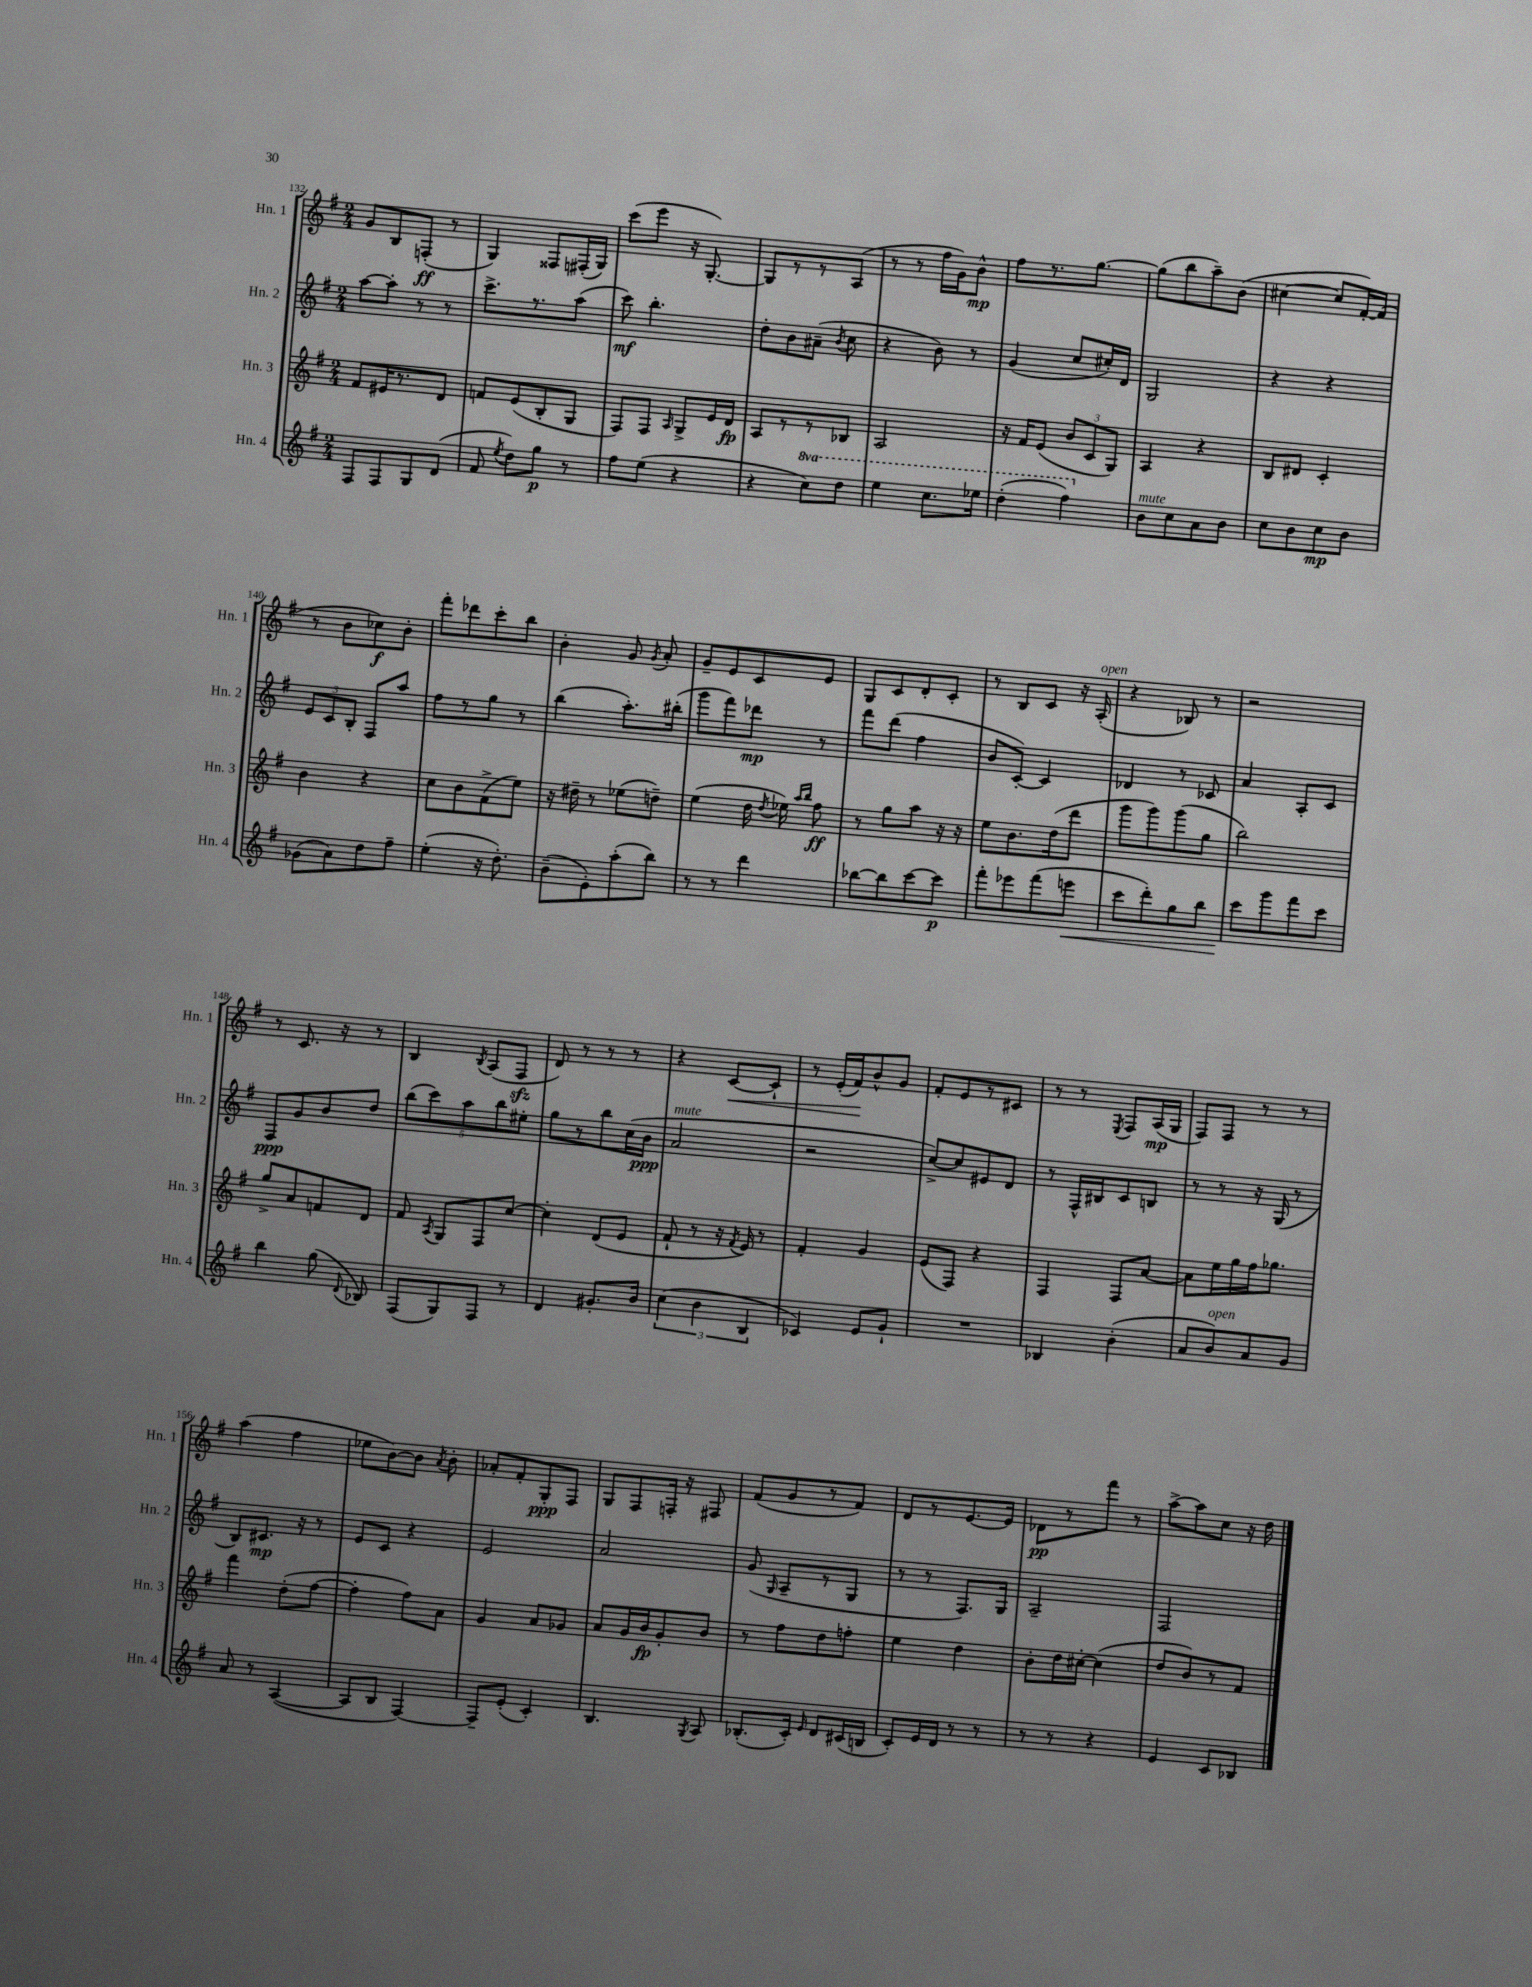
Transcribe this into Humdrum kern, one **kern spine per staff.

**kern	**kern	**kern	**kern
*staff4	*staff3	*staff2	*staff1
*clefG2	*clefG2	*clefG2	*clefG2
*k[f#]	*k[f#]	*k[f#]	*k[f#]
*M2/4	*M2/4	*M2/4	*M2/4
8F#/L	8f#/L	[8aa\L	8g/L
8F#/	16e#/K	8aa'\]J	8B/
.	8.r	.	.
8G/	.	8r	(8F'/J
(8d/J	8d/J	8r	8r
=	=	=	=
8f#/	8f/L	8.ccc^\L	4G/)
8qee/	.	.	.
8dd\L)	(8e/	.	.
.	.	8.r	.
8gg\J	8B'/	.	8F##/L
8r	8G/J	(8aa\J	(16F#'/L
.	.	.	16G/JJ)
=	=	=	=
8ff#\L	8F#/L)	8ccc\)	(8ccc\L
(8ee\J	8F#/J	4.bb'\	8eee\J
.	16qqA/	.	.
4r	8G^/L	.	16r
.	.	.	[8.G'/)
.	16e/L	.	.
.	16d/JJ	.	.
=	=	=	=
4r	8A/L	8dd'\L	8G/]L
.	8r	8b\	8r
8ccc\L)	8r	(8a#~\J	8r
.	.	8qb/	.
8ddd\J	8B-/J	8cc\	(8A/J
=	=	=	=
4eee\	2A/	4r	8r
.	.	.	8r
8.ccc\L	.	8b\)	16ff#\LL
.	.	.	16g\J)
.	.	8r	8b^^\J
16eee-\Jk	.	.	.
=	=	=	=
(4ddd'\	16r	(4g/	8ff#\L
.	16f#/LK	.	.
.	(8e/J	.	8.r
4fff#\)	12b/L	8cc/L	.
.	.	.	[8.gg\J
.	12c/	.	.
.	.	16cc#'/L)	.
.	12G/J)	.	.
.	.	16d/JJ	.
=	=	=	=
8b\L	4A/	2G/	(8gg\]L
8cc\	.	.	8bb\
8a\	4r	.	8aa~\)
8b\J	.	.	(8b\J
=	=	=	=
8cc\L	8B/L	4r	[4cc#\
8b\	8d#/J	.	.
8cc\	4c'/	4r	8cc#/]L
8b\J	.	.	[16f#'/L)
.	.	.	(16f#/]JJ
=	=	=	=
(8g-\L	4b\	12e/L	8r
.	.	12c/	.
8a\)	.	.	8b\L
.	.	12B'/J	.
8dd\	4r	8F#/L	8cc-\)
8ff#~\J	.	8aa/J	8b'\J
=	=	=	=
(4ee'\	8cc\L	8ff#\L	8fff#'\L
.	8b\	8r	8ddd-\
16r	(8f#^\	8gg\J	8ccc'\
8.dd'\)	.	.	.
.	8ee\J)	8r	8bb\J
=	=	=	=
(8b~\L	16r	(4bb\	4b'\
.	16dd#~\	.	.
8e'\)	8r	.	.
(8aa'\	(8ee-\L	8.aa'\L)	8g/
.	.	.	8qg/
8bb\J)	8dd~\J)	.	8a'/
.	.	(16bb#'\Jk	.
=	=	=	=
8r	(4ee\	8ggg\L	8g~/L
8r	.	8fff#\)	8e/
4ddd\	16dd\	8ddd-\J	8c/
.	8qdd/	.	.
.	16ee-\)	.	.
.	16qqaa/LL	.	.
.	16qqbb/JJ	.	.
.	8ff#\	8r	8e/J
=	=	=	=
[8bb-\L	8r	8fff#\L	8G/L
8bb-\]	8gg\L	(8ddd\J	8c/
[8ccc\	8aa\J	4ff#\	8d'/
8ccc\]J	16r	.	8c'/J
.	16r	.	.
=	=	=	=
8fff#'\L	8ee\L	8b/L	8r
8eee-\	8.b\	[8c'/J)	8B/L
(8fff#\	.	4c/]	8c/J
.	(16dd\k	.	.
8eee\J	8ddd\J	.	16r
.	.	.	(16A'/
=	=	=	=
8ccc\L	8ggg\L	4d-/	4r
8ddd'\)	8ggg\)	.	.
8gg\	(8ggg\	8r	8B-/)
8bb\J	8gg\J	8c-/	8r
=	=	=	=
8ccc\L	2bb\)	4a/	2r
8ggg\	.	.	.
8fff#\	.	8A'/L	.
8ccc\J	.	8c/J	.
=	=	=	=
4bb\	8gg^/L	8F#/L	8r
.	8a/	8g/	8.c/
(8gg\	8f/	8b/	.
.	.	.	16r
8qqd/	.	.	.
8B-/)	8d/J	8dd/J	8r
=	=	=	=
(8F#/L	8f#/	(10bb\L	4B/
.	.	10ccc\)	.
.	8qA/	.	.
8G/)	8G/L	.	.
.	.	10aa\	.
.	.	.	8qB/
8F#/J	8F#/	.	(8A/L
.	.	10bb\	.
8r	[8cc/J	.	8F#/J
.	.	10ee#'\J	.
=	=	=	=
4d/	4cc'\]	8gg\L	8d/)
.	.	8r	8r
8.g#'/L	(8d/L	8bb\	8r
.	8e/J	(16cc\L	8r
16b/Jk	.	16b\JJ	.
=	=	=	=
(6cc\	8f#`/	2a/	4r
.	8r	.	.
6b\	.	.	.
.	16r	.	[8c/L
.	8qf#/	.	.
.	16e/)	.	.
6B/	.	.	.
.	8r	.	8c`/]J
=	=	=	=
4c-/)	4f#'/	2r	8r
.	.	.	(16e'/LL
.	.	.	16f#/J)
8e/L	4g/	.	8b^^/
8g`/J	.	.	8g/J
=	=	=	=
2r	(8e/L	[8cc^/L)	8f#'/L
.	8F#/J)	8cc/]	8e/
.	4r	8e#/	8r
.	.	8d/J	8c#/J
=	=	=	=
4B-/	4F#/	8r	8r
.	.	16F#^^/LL	8r
.	.	16B#/J	.
.	.	.	8qE/
(4b'\	8F#/L	8c/	8F#/L
.	[8a/J	8B/J	(16A/L
.	.	.	16G/JJ
=	=	=	=
8a/L	8a\]L	8r	8F#/L)
8b/)	16ee\L	8r	8F#/J
.	16gg\	.	.
8a/	16ff#\J	16r	8r
.	8.gg-\J	(16G/	.
8g/J	.	8r	8r
=	=	=	=
8a/	4fff#\	8B/L)	(4aa\
8r	.	8.c#/J	.
([4A/	(8dd'\L	.	4ff#\
.	.	16r	.
.	[8ff#\J	8r	.
=	=	=	=
8A/]L	4ff#'\]	8e/L	8ee-\L
8B/J	.	8c/J	[8b\)
[4F#/)	8ff#\L)	4r	8b\]J
.	.	.	8qa/
.	8a\J	.	8b'\
=	=	=	=
8F#~/]L	4g/	2e/	8a-'/L
(8e'/J	.	.	8f#'/
4c'/)	8a/L	.	8G'/
.	8g-/J	.	8F#/J
=	=	=	=
4.B/	8a/L	2a/	8G/L
.	16g/L	.	8F#/
.	16b/J	.	.
.	8g'/	.	16F'/Jk
.	.	.	16r
8qG/	.	.	.
8A/	8b/J	.	8F#/
=	=	=	=
(8.B-'/L	8r	(8g/	(8f#/L
.	.	16qqG/	.
.	8ff#\L	8A~/L	8g/
16c'/Jk)	.	.	.
16qqe/	.	.	.
8d/L	8dd\	8r	8r
(16c#/L	8ff'\J	8G/J	8f#/J)
16B/JJ	.	.	.
=	=	=	=
8c'/L)	4ee\	8r	8d/L
16e/L	.	8r	8r
16d/JJ	.	.	.
8r	4dd\	8.F#/L)	[8.e/
8r	.	.	.
.	.	16G/Jk	16e/]Jk
=	=	=	=
8r	8b'\L	2A~/	8d-\L
8r	16dd\L	.	8r
.	[16cc#'\JJ	.	.
4r	(4cc#\]	.	8fff#\J
.	.	.	8r
=	=	=	=
4e/	8dd/L	2F#/	[8aa^\L
.	8b/)	.	8aa\]
8c/L	8r	.	8cc\J
8B-/J	8f#/J	.	16r
.	.	.	16dd\
==	==	==	==
*-	*-	*-	*-
